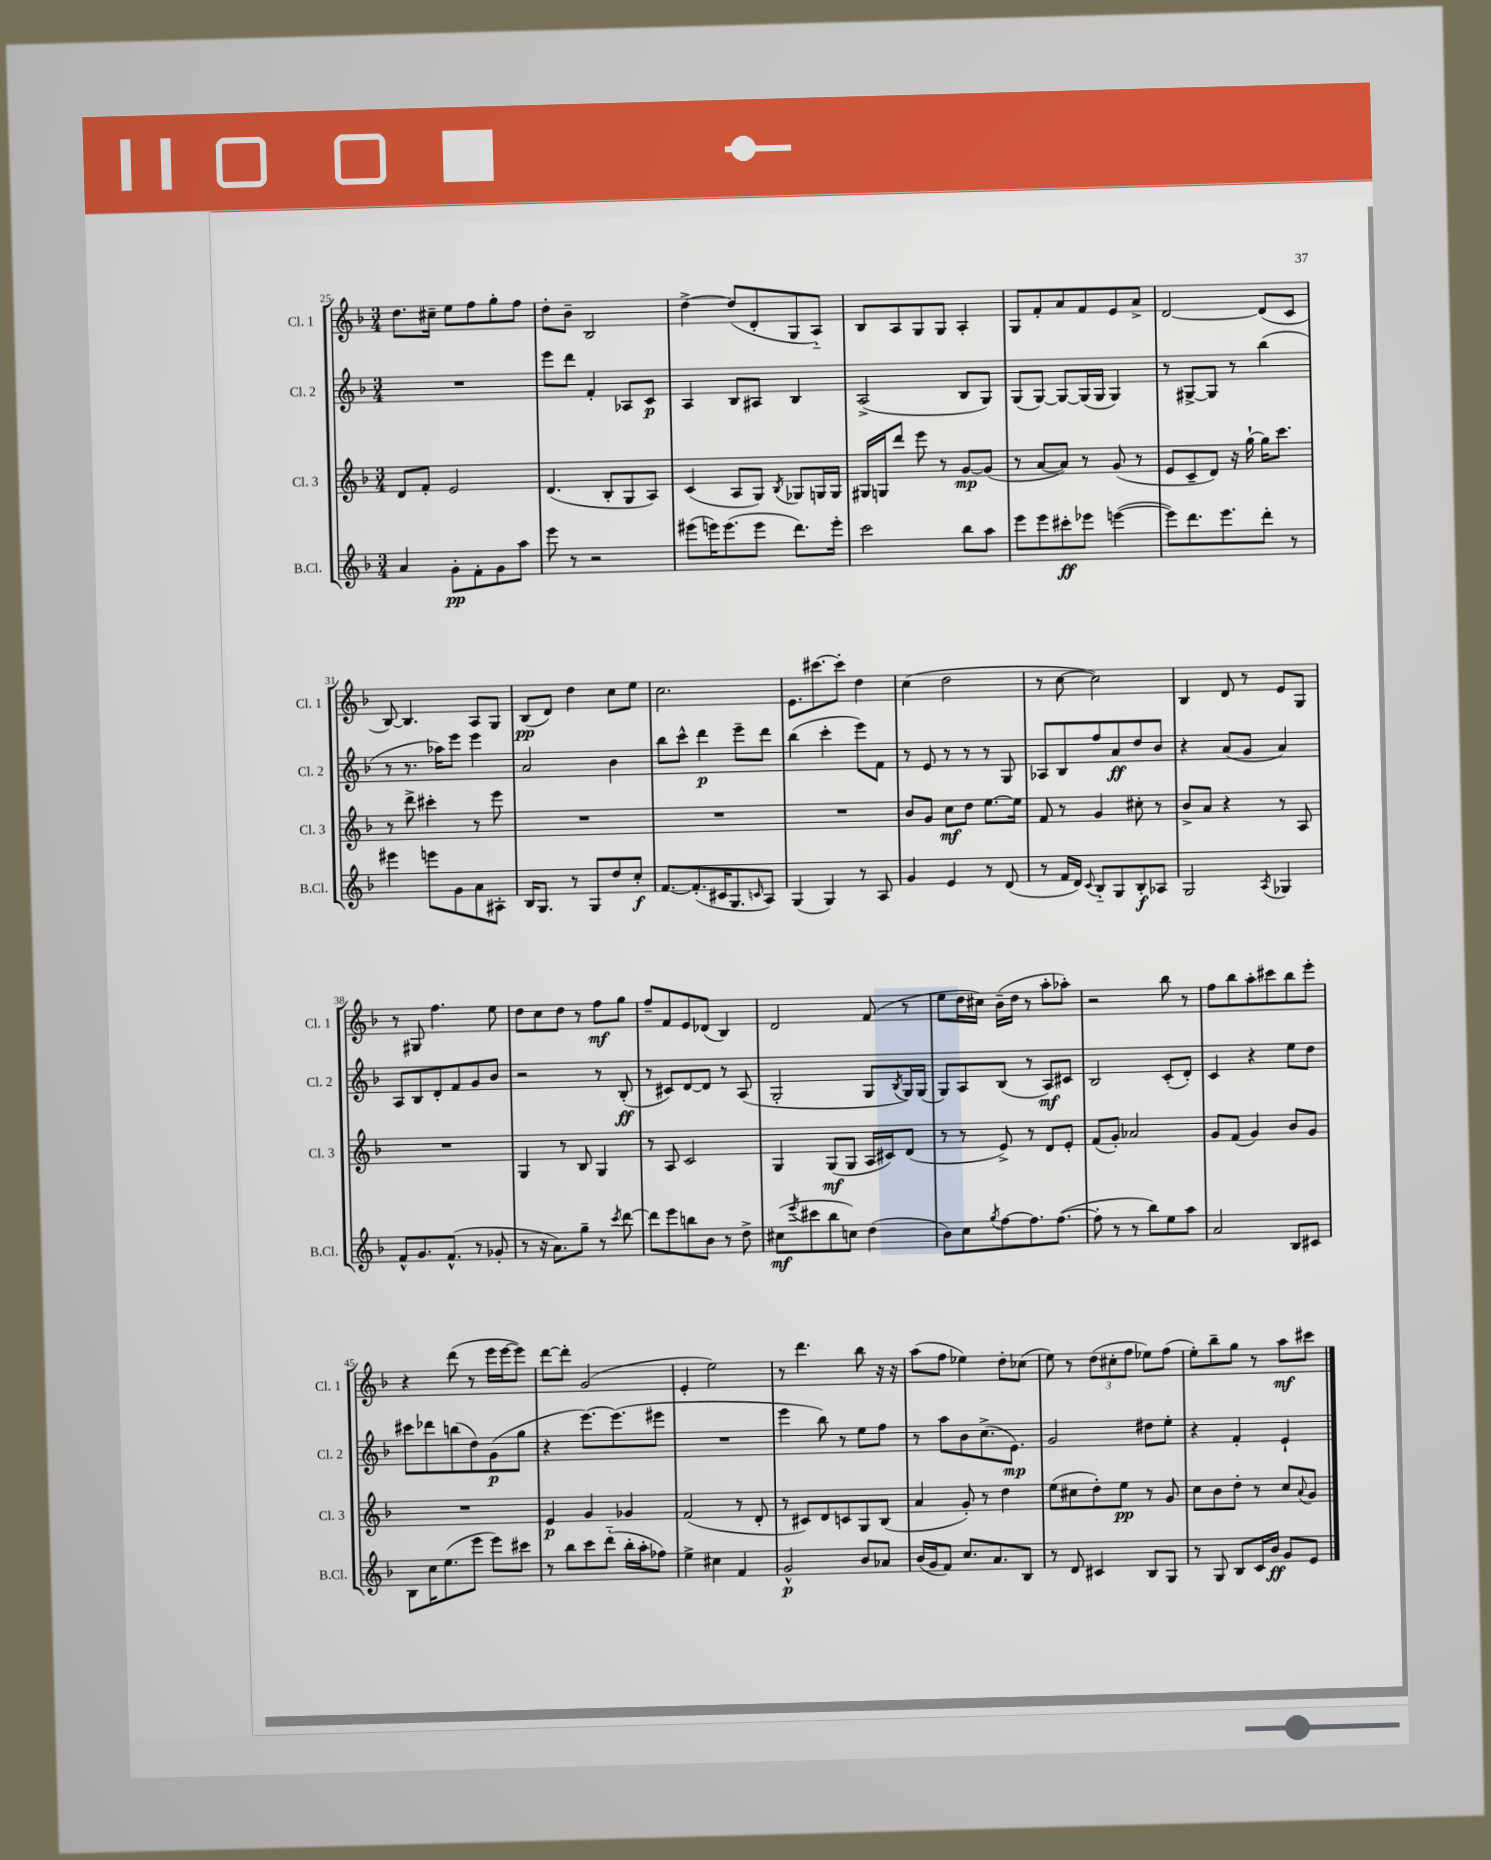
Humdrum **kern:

**kern	**kern	**kern	**kern
*staff4	*staff3	*staff2	*staff1
*clefG2	*clefG2	*clefG2	*clefG2
*k[b-]	*k[b-]	*k[b-]	*k[b-]
*M3/4	*M3/4	*M3/4	*M3/4
4a	8d	2.r	8.dd
.	8f'	.	.
.	.	.	16cc#~
8g'	2e	.	8ee
8f'	.	.	8ff
8g	.	.	8gg'
8aa	.	.	8ff
=	=	=	=
8eee	(4.d	8eee	8dd'
8r	.	8ddd	8b-~
2r	.	4f'	2B-
.	8B-'	.	.
.	8G	8A-	.
.	8A)	8c	.
=	=	=	=
(8eee#	(4c	4A	[4dd^
16eee)	.	.	.
(8.eee	.	.	.
.	8A	8B-	(8dd]
8eee	8G)	8A#	8d'
.	8qB-	.	.
8.ddd)	8G-	4B-	8G
.	16G	.	8A'~)
16eee'	16G	.	.
=	=	=	=
2ccc	16G#	(2A^	8B-
.	16G	.	.
.	8ddd	.	8A
.	8eee	.	8G
.	8r	.	8G
8bb-	[8g	8B-	4A'
8aa	(8g]	8G)	.
=	=	=	=
8eee	8r	(8G	8G
8eee	[8a	[8G)	8f'
8ccc#'	8a])	8G_	8a
8eee-	8r	(16G]	8f
.	.	16G	.
([4eee	(8g	4G)	8e
.	8r	.	8a^
=	=	=	=
8eee])	8e	8r	[2d
8.ddd	8c~	[8G#^	.
.	8d)	8G#]	.
8.eee	.	.	.
.	16r	8r	.
.	[16gg`	.	.
8ddd'	16gg]	(4bb-	(8d]
.	8.ccc	.	.
8r	.	.	8c
=	=	=	=
4eee#	8r	8r	[8B-)
.	8ddd^	8.r	4.B-]
8eee	4ccc#'	.	.
.	.	16aa-)	.
8g	.	8eee	.
8a	8r	4eee	8A
8A#'	8eee	.	8G
=	=	=	=
16B-	2.r	2a	(8B-
8.G	.	.	.
.	.	.	8d)
8r	.	.	4dd
8G	.	.	.
8dd	.	4b-	8cc
8cc'	.	.	8ee
=	=	=	=
[8.f	2.r	8bb-	2.cc
.	.	8ccc^^	.
(8.f']	.	.	.
.	.	4ddd	.
16c#	.	.	.
8.G	.	.	.
.	.	8eee~	.
16qqc	.	.	.
8A)	.	8ddd	.
=	=	=	=
(4G	2.r	(4bb-	8.e
.	.	.	[8.ccc#
4G)	.	4ccc'	.
.	.	.	8ccc#']
8r	.	8eee)	4dd
8A	.	8f	.
=	=	=	=
4g	8b-	8r	(4cc
.	8g	8e	.
4e	8cc	8r	2dd
.	8dd	8r	.
8r	[8.ee	8r	.
(8d	.	8G	.
.	16ee]	.	.
=	=	=	=
8r	8f	8A-	8r
16f	8r	8B-	[8cc
16d)	.	.	.
8qqc	.	.	.
8B-'~	4g	8ff	2cc])
8G	.	8a	.
8B-'	8cc#'	8dd	.
8A-	8r	8b-	.
=	=	=	=
2G	8b-^	4r	4B-
.	8a	.	.
.	4r	(8a	8d
.	.	8g	8r
8qA	.	.	.
4G-	8r	4a)	8e
.	8A	.	8G
=	=	=	=
8f^^	2.r	8A	8r
8.g	.	8B-	8G#
.	.	8d'	4.ff
(8.f^^	.	.	.
.	.	8f	.
8r	.	8g	.
8g-'	.	8b-	8ee
=	=	=	=
8r	4G	2r	8dd
16r	.	.	8cc
8.a)	.	.	.
.	8r	.	8dd
8gg~	8B-	.	8r
8r	4G	8r	8ff
8qccc	.	.	.
[8ddd	.	(8B-'	8gg
=	=	=	=
8ddd]	8r	8r	8ff~
8eee	8A	8c#)	8f
8bb	2c	[8d	8e
8b-	.	8d]	(8d-
8r	.	8r	4B-)
8dd^	.	(8A	.
=	=	=	=
(8cc#	4G	2G'	2d
8qeee	.	.	.
8ccc#	.	.	.
8bb-	(8G	.	.
8cc)	8G	.	.
(4dd	16A	8G	(8f
.	16c#)	.	.
.	.	8qB-	.
.	(8d	16G)	8r
.	.	(16G	.
=	=	=	=
8b-)	8r	8G)	8ee
8cc	8r	8A	16dd
.	.	.	16cc#)
8qgg	.	.	.
[8ff	8e^)	(8B-	(16b-~
.	.	.	16dd
8.ff]	8r	8r	8r
.	8d	8A)	8aa'
([8.ff	.	.	.
.	8e'	8c#	8aa-')
=	=	=	=
8ff']	(8f	2B-	2r
8r	8g')	.	.
8r	2a-	.	.
8bb-)	.	.	.
8ee	.	(8c'	8bb-
8aa	.	8d')	8r
=	=	=	=
2a	8g	4c	8ff
.	(8f	.	8bb-
.	4g)	4r	8aa'
.	.	.	8ccc#
8B-	8b-	8ee	8bb-
8c#	8g	8dd	8eee'
=	=	=	=
8B-	2.r	8ccc#	4r
16cc	.	8ddd-	.
(8.ee	.	.	.
.	.	(8bb	(8ddd
8eee	.	8dd)	8r
8eee)	.	(8g	16eee
.	.	.	[16eee
8ccc#	.	8gg	8eee])
=	=	=	=
8r	4e	4r	[8ddd
8bb-	.	.	8ddd']
8ccc	4g	[8.eee)	(2g
(8ddd'~	.	.	.
.	.	(8.eee]	.
16bb-'	4g-	.	.
16aa'	.	.	.
8ff-)	.	8eee#	.
=	=	=	=
4ee^	(2f	2.r	4e'
4cc#	.	.	2ee)
4f	8r	.	.
.	8d'	.	.
=	=	=	=
2g^^	8r	4eee	8r
.	8c#)	.	4.ddd
.	8d	8bb-)	.
.	8c	8r	.
8b-	8G	8ee	8bb-
8a-	(8B-	8ff	16r
.	.	.	16r
=	=	=	=
(16b-	4a	8r	(8aa
16g	.	.	.
8f)	.	8aa	8ff
8.cc	8g')	8b-	4ee-)
.	8r	(8.cc^	.
8.a	.	.	.
.	4dd	.	8dd'
.	.	8.e)	.
8B-	.	.	(8cc-
=	=	=	=
8r	(8ee	2g	8ee)
8d	8cc#	.	8r
4c#	8dd')	.	(12dd
.	.	.	12cc#'
.	8ee	.	.
.	.	.	12ff
8B-	8r	8dd#	8ee-)
8G	8g	8ee'	(8ff
=	=	=	=
8r	8cc	4r	8ee')
8G	8b-	.	8bb-~
8B-	8dd'	4f'	8gg
16c	8r	.	8r
16b-	.	.	.
8g	8cc	4e`	8aa
.	8qqa	.	.
8e	8g	.	8ccc#
==	==	==	==
*-	*-	*-	*-
